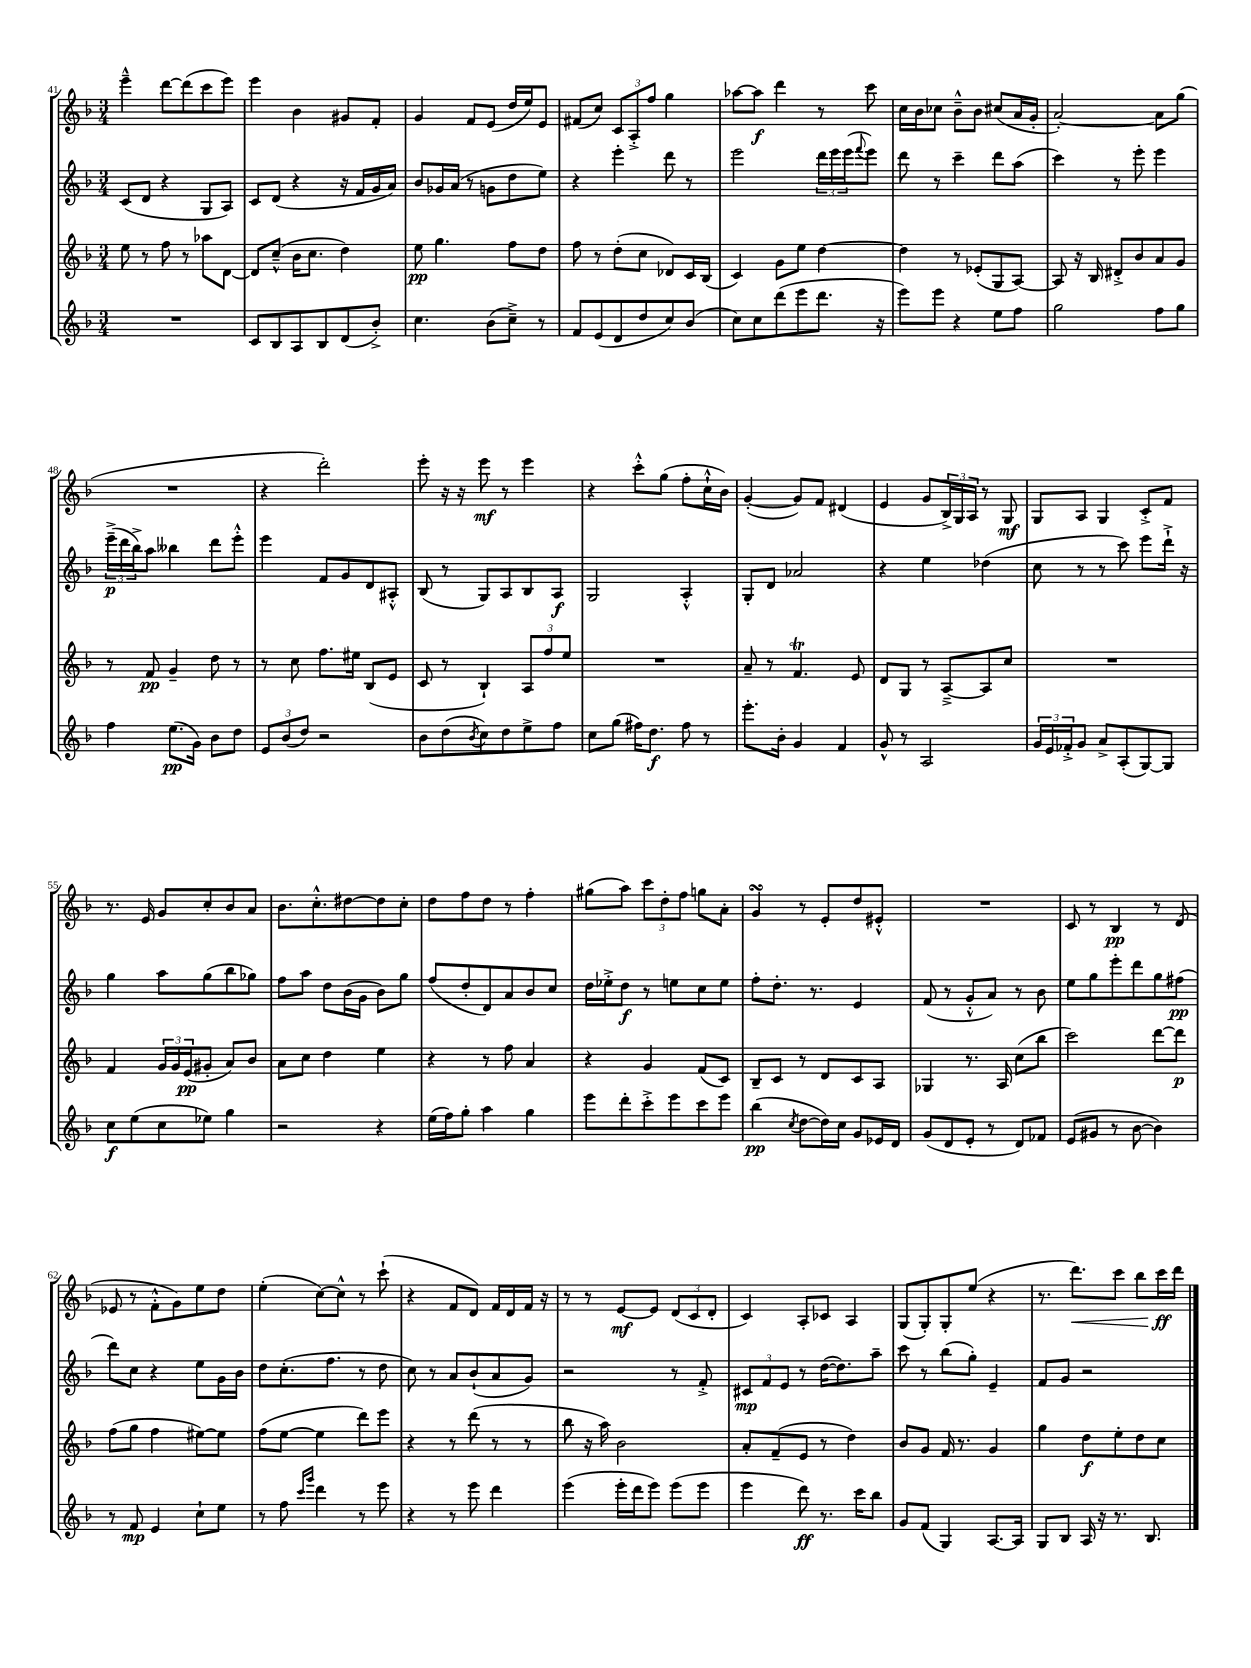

**kern	**kern	**kern	**kern
*staff4	*staff3	*staff2	*staff1
*clefG2	*clefG2	*clefG2	*clefG2
*k[b-]	*k[b-]	*k[b-]	*k[b-]
*M3/4	*M3/4	*M3/4	*M3/4
2.r	8ee	(8c	4eee~^^
.	8r	8d	.
.	8ff	4r	[8ddd
.	8r	.	(8ddd]
.	8aa-	8G	8ccc
.	[8d	8A)	8eee)
=	=	=	=
8c	8d]	8c	4eee
8B-	(8cc~^^	(8d	.
8A	16b-	4r	4b-
.	8.cc	.	.
8B-	.	.	.
(8d	4dd)	16r	8g#
.	.	16f	.
8b-'^)	.	16g	8f'
.	.	16a)	.
=	=	=	=
4.cc	8ee	8b-	4g
.	4.gg	16g-	.
.	.	(16a	.
.	.	8r	8f
(8b-	.	8g	(8e
8cc~^)	8ff	8dd	16dd
.	.	.	16ee)
8r	8dd	8ee)	8e
=	=	=	=
8f	8ff	4r	(8f#
(8e	8r	.	8cc)
8d	(8dd'	4eee'	12c
.	.	.	12A'^
8dd	8cc	.	.
.	.	.	12ff
8cc)	8d-)	8ddd	4gg
(8b-	16c	8r	.
.	(16B-	.	.
=	=	=	=
8cc)	4c)	2eee	[8aa-
8cc	.	.	8aa-]
(8ddd	8g	.	4ddd
8eee	8ee	.	.
8.ddd	[4dd	24ddd	8r
.	.	24eee	.
.	.	(24eee	.
.	.	8qqfff	.
.	.	8eee)	8ccc
16r	.	.	.
=	=	=	=
8eee)	4dd]	8ddd	16cc
.	.	.	16b-
8eee	.	8r	8cc-
4r	8r	4ccc~	8b-~^^
.	(8e-'	.	8b-
8ee	8G	8ddd	(8cc#
8ff	[8A)	(8aa	16a
.	.	.	16g'
=	=	=	=
2gg	8A]	4ccc)	[2a')
.	16r	.	.
.	16B-	.	.
.	8d#'^	8r	.
.	8b-	8eee'	.
8ff	8a	4eee	8a]
8gg	8g	.	(8gg
=	=	=	=
4ff	8r	(24eee~^	2.r
.	.	24ddd	.
.	.	24bb-^)	.
.	8f	8aa	.
(8.ee	4g~	4bb--	.
16g)	.	.	.
8b-	8dd	8ddd	.
8dd	8r	8eee'^^	.
=	=	=	=
12e	8r	4eee	4r
(12b-	.	.	.
.	8cc	.	.
12dd)	.	.	.
2r	8.ff	8f	2ddd')
.	.	8g	.
.	16ee#	.	.
.	(8B-	8d	.
.	8e	8A#'^^	.
=	=	=	=
8b-	8c	(8B-	8eee'
(8dd	8r	8r	16r
.	.	.	16r
8qb-	.	.	.
8cc)	4B-`)	8G)	8eee
8dd	.	8A	8r
8ee^	12A	8B-	4eee
.	12ff	.	.
8ff	.	8A	.
.	12ee	.	.
=	=	=	=
8cc	2.r	2G	4r
(8gg	.	.	.
16ff#)	.	.	8ccc'^^
8.dd	.	.	.
.	.	.	(8gg
8ff#	.	4A'^^	8ff'
8r	.	.	16cc`^^
.	.	.	16b-)
=	=	=	=
8.eee'	8a~	8G'	([4g'
.	8r	8d	.
16b-'	.	.	.
4g	4.f	2a-	8g])
.	.	.	8f
4f	.	.	(4d#
.	8e	.	.
=	=	=	=
8g^^	8d	4r	4e
8r	8G	.	.
2A	8r	4ee	8g
.	[8A~^	.	24B-^)
.	.	.	24G
.	.	.	24A
.	8A]	(4dd-	8r
.	8cc	.	8G
=	=	=	=
24g	2.r	8cc	8G
24e	.	.	.
24f-'^	.	.	.
8g	.	8r	8A
8a^	.	8r	4G
(8A'	.	8ccc)	.
[8G)	.	8eee	8c'^
8G]	.	16ddd`^	8f
.	.	16r	.
=	=	=	=
8cc	4f	4gg	8.r
(8ee	.	.	.
.	.	.	16e
8cc	24g	8aa	8g
.	24g	.	.
.	(24e	.	.
8ee-)	8g#'	(8gg	8cc'
4gg	8a)	8bb-	8b-
.	8b-	8gg-)	8a
=	=	=	=
2r	8a	8ff	8.b-
.	8cc	8aa	.
.	.	.	8.cc'^^
.	4dd	8dd	.
.	.	(16b-	[8dd#
.	.	16g	.
4r	4ee	8b-)	8dd#]
.	.	8gg	8cc'
=	=	=	=
(16ee	4r	(8ff	8dd
16ff)	.	.	.
8gg'	.	8dd'	8ff
4aa	8r	8d)	8dd
.	8ff	8a	8r
4gg	4a	8b-	4ff'
.	.	8cc	.
=	=	=	=
8eee	4r	16dd	(8gg#
.	.	16ee-'^	.
8ddd'	.	8dd	8aa)
8ccc'^	4g	8r	12ccc
.	.	.	12dd'
8eee	.	8ee	.
.	.	.	12ff
8ccc	(8f	8cc	8gg
8eee	8c)	8ee	8a'
=	=	=	=
(4bb-	8B-~	8ff'	4g
.	8c	8.dd'	.
8qcc	.	.	.
[8dd	8r	.	8r
.	.	8.r	.
16dd])	8d	.	8e'
16cc	.	.	.
8g	8c	4e	8dd
16e-	8A	.	8e#'^^
16d	.	.	.
=	=	=	=
(8g	4G-	(8f	2.r
8d	.	8r	.
8e'	8.r	8g'^^	.
8r	.	8a)	.
.	16A	.	.
8d)	(8cc	8r	.
8f-	8bb-	8b-	.
=	=	=	=
(8e	2ccc)	8ee	8c
8g#	.	8gg	8r
8r	.	8eee'	4B-
[8b-	.	8ddd	.
4b-])	[8ddd	8gg	8r
.	8ddd]	(8ff#	(8d
=	=	=	=
8r	(8ff	8ddd)	8e-
8f	8gg	8cc	8r
4e	4ff	4r	8f'^^
.	.	.	8g)
8cc`	[8ee#)	8ee	8ee
8ee	8ee#]	16g	8dd
.	.	16b-	.
=	=	=	=
8r	(8ff	8dd	(4ee'
8ff	[8ee	(8.cc'	.
16qqccc	.	.	.
16qqggg	.	.	.
4ddd	4ee]	.	[8cc)
.	.	8.ff	.
.	.	.	8cc^^]
8r	8ddd)	8r	8r
8eee	8eee	8dd	(8ccc`
=	=	=	=
4r	4r	8cc)	4r
.	.	8r	.
8r	8r	8a	8f
8eee	(8ddd	(8b-`	8d)
4ddd	8r	8a	16f
.	.	.	16d
.	8r	8g)	16f
.	.	.	16r
=	=	=	=
(4eee	8bb-	2r	8r
.	16r	.	8r
.	16aa)	.	.
16eee'	2b-	.	[8e
16ddd	.	.	.
8eee)	.	.	8e]
(8eee	.	8r	(12d
.	.	.	12c
8eee	.	8f'^	.
.	.	.	12d'
=	=	=	=
4eee	8a'	12c#	4c)
.	.	12f	.
.	(8f~	.	.
.	.	12e	.
8ddd)	8e	8r	8A'
8.r	8r	([16dd	8c-
.	.	8.dd])	.
.	4dd)	.	4A
16ccc	.	.	.
8bb-	.	8aa~	.
=	=	=	=
8g	8b-	8ccc	(8G
(8f	8g	8r	8G')
4G)	16f	(8bb-	8G'
.	8.r	.	.
.	.	8gg')	(8ee
[8.A	4g	4e~	4r
16A]	.	.	.
=	=	=	=
8G	4gg	8f	8.r
8B-	.	8g	.
.	.	.	8.ddd)
16A	8dd	2r	.
16r	.	.	.
8.r	8ee'	.	8ccc
.	8dd	.	8bb-
8.B-	.	.	.
.	8cc	.	16ccc
.	.	.	16ddd
==	==	==	==
*-	*-	*-	*-
